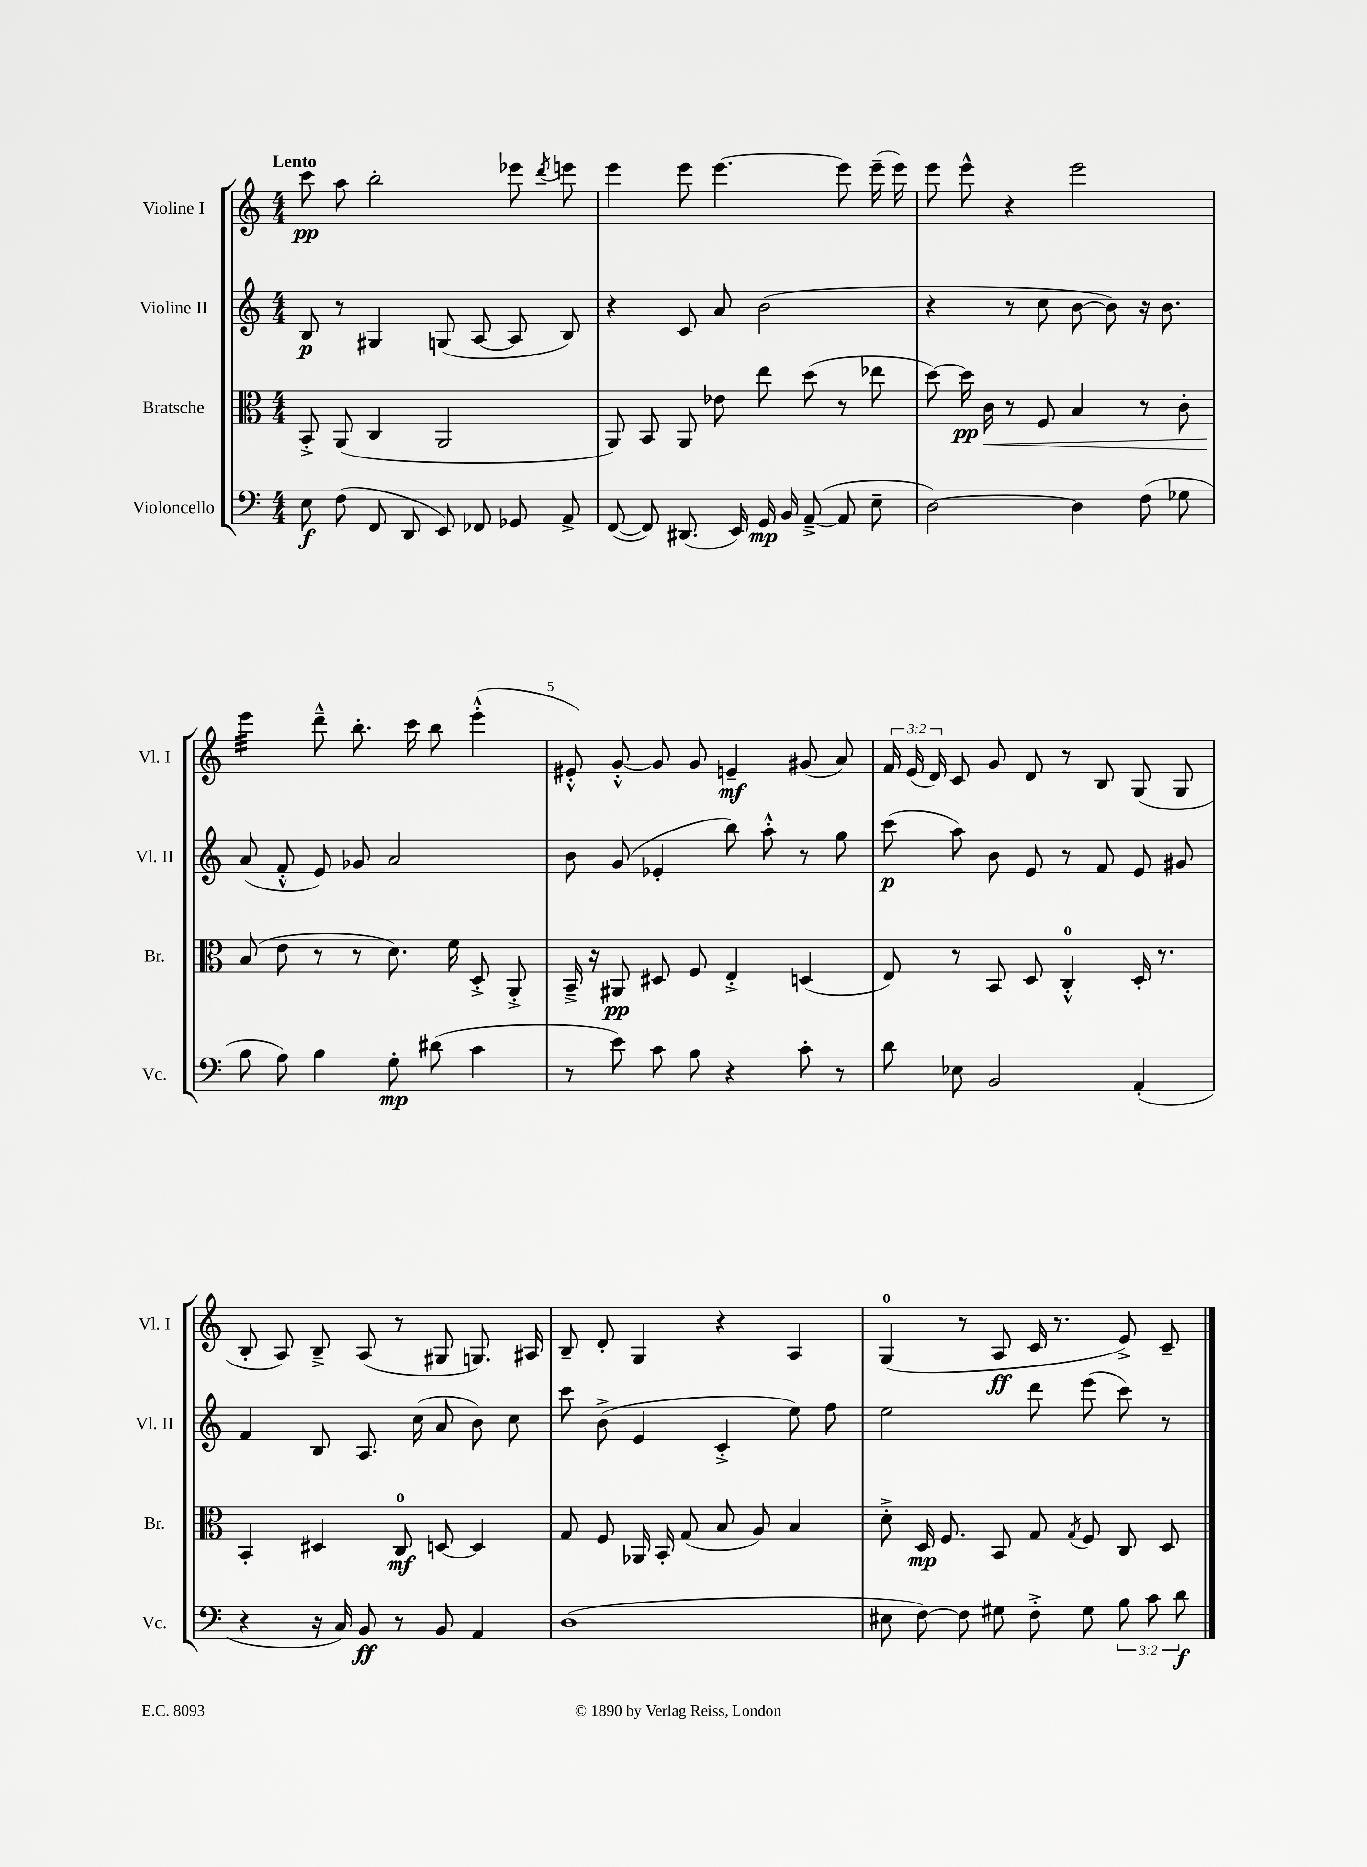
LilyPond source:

<<
\new StaffGroup <<
\new Staff = "s0" \with { instrumentName = "Violine I" shortInstrumentName = "Vl. I" } {
    \clef treble \key c \major \numericTimeSignature \time 4/4 \override Staff.TupletNumber.text = #tuplet-number::calc-fraction-text \tempo "Lento"
    \autoBeamOff c'''8\pp a''8 b''2-. ees'''8 \acciaccatura { d'''8 } e'''8 |
    e'''4 e'''8 e'''4.~ e'''8 e'''16--( e'''16) |
    e'''8 e'''8-^ r4 e'''2 |
    e'''4:32 d'''8---^ b''8.-. c'''16 b''8 e'''4-.-^( |
    eis'8-.-^) g'8~-.-^ g'8 g'8 e'4--\mf gis'8( a'8) |
    \tuplet 3/2 { f'16 e'16( d'16) } c'8 g'8 d'8 r8 b8 g8( g8 |
    b8-. a8) b8---> a8( r8 gis8 g8.) ais16 |
    b8-- d'8-. g4 r4 a4 |
    g4-0( r8 a8\ff c'16 r8. e'8->) c'8-- \bar "|." |
}
\new Staff = "s1" \with { instrumentName = "Violine II" shortInstrumentName = "Vl. II" } {
    \clef treble \key c \major \numericTimeSignature \time 4/4
    \autoBeamOff b8\p r8 gis4 g8( a8~ a8 b8) |
    r4 c'8 a'8 b'2( |
    r4 r8 c''8 b'8~ b'8) r16 b'8. |
    a'8( f'8-.-^ e'8) ges'8 a'2 |
    b'8 g'8( ees'4-. b''8) a''8-.-^ r8 g''8 |
    c'''8\p( a''8) b'8 e'8 r8 f'8 e'8 gis'8 |
    f'4 b8 a8. c''16( a'8 b'8) c''8 |
    c'''8 b'8->( e'4 c'4-.-> e''8) f''8 |
    e''2 d'''8 e'''8( c'''8) r8 \bar "|." |
}
\new Staff = "s2" \with { instrumentName = "Bratsche" shortInstrumentName = "Br." } {
    \clef alto \key c \major \numericTimeSignature \time 4/4
    \autoBeamOff b,8-.-> a,8( c4 a,2 |
    a,8) b,8 a,8 ees'8 e''8 d''8( r8 ees''8 |
    d''8~) d''16\pp c'16\< r8 f8 b4 r8 c'8-. |
    b8\!( e'8 r8 r8 d'8.) f'16 d8-.-> a,8-.-> |
    b,16---> r16 ais,8\pp dis8 f8 e4-.-> d4( |
    e8) r8 b,8 d8 c4-0-.-^ d16-. r8. |
    b,4-. dis4 c8-0\mf d8~ d4 |
    g8 f8 aes,16 b,16-. g8( b8 a8) b4 |
    d'8-.-> d16\mp f8. b,8 g8 \acciaccatura { g8 } f8 c8 d8 \bar "|." |
}
\new Staff = "s3" \with { instrumentName = "Violoncello" shortInstrumentName = "Vc." } {
    \clef bass \key c \major \numericTimeSignature \time 4/4 \override Staff.TupletNumber.text = #tuplet-number::calc-fraction-text
    \autoBeamOff e8\f f8( f,8 d,8 e,8) fes,8 ges,8 a,8-> |
    f,8~( f,8) dis,8.( e,16) g,16\mp b,16 a,8~--->( a,8 e8-- |
    d2~) d4 f8( ges8 |
    b8 a8) b4 g8-.\mp dis'8( c'4 |
    r8 e'8) c'8 b8 r4 c'8-. r8 |
    d'8 ees8 b,2 a,4-.( |
    r4 r16 c16) b,8\ff r8 b,8 a,4 |
    d1( |
    eis8 f8~) f8 gis8 f8-.-> gis8 \tuplet 3/2 { b8 c'8 d'8\f } \bar "|." |
}
>>
>>
\layout { \context { \Score \override BarNumber.break-visibility = ##(#f #t #t) barNumberVisibility = #(every-nth-bar-number-visible 5) } }
